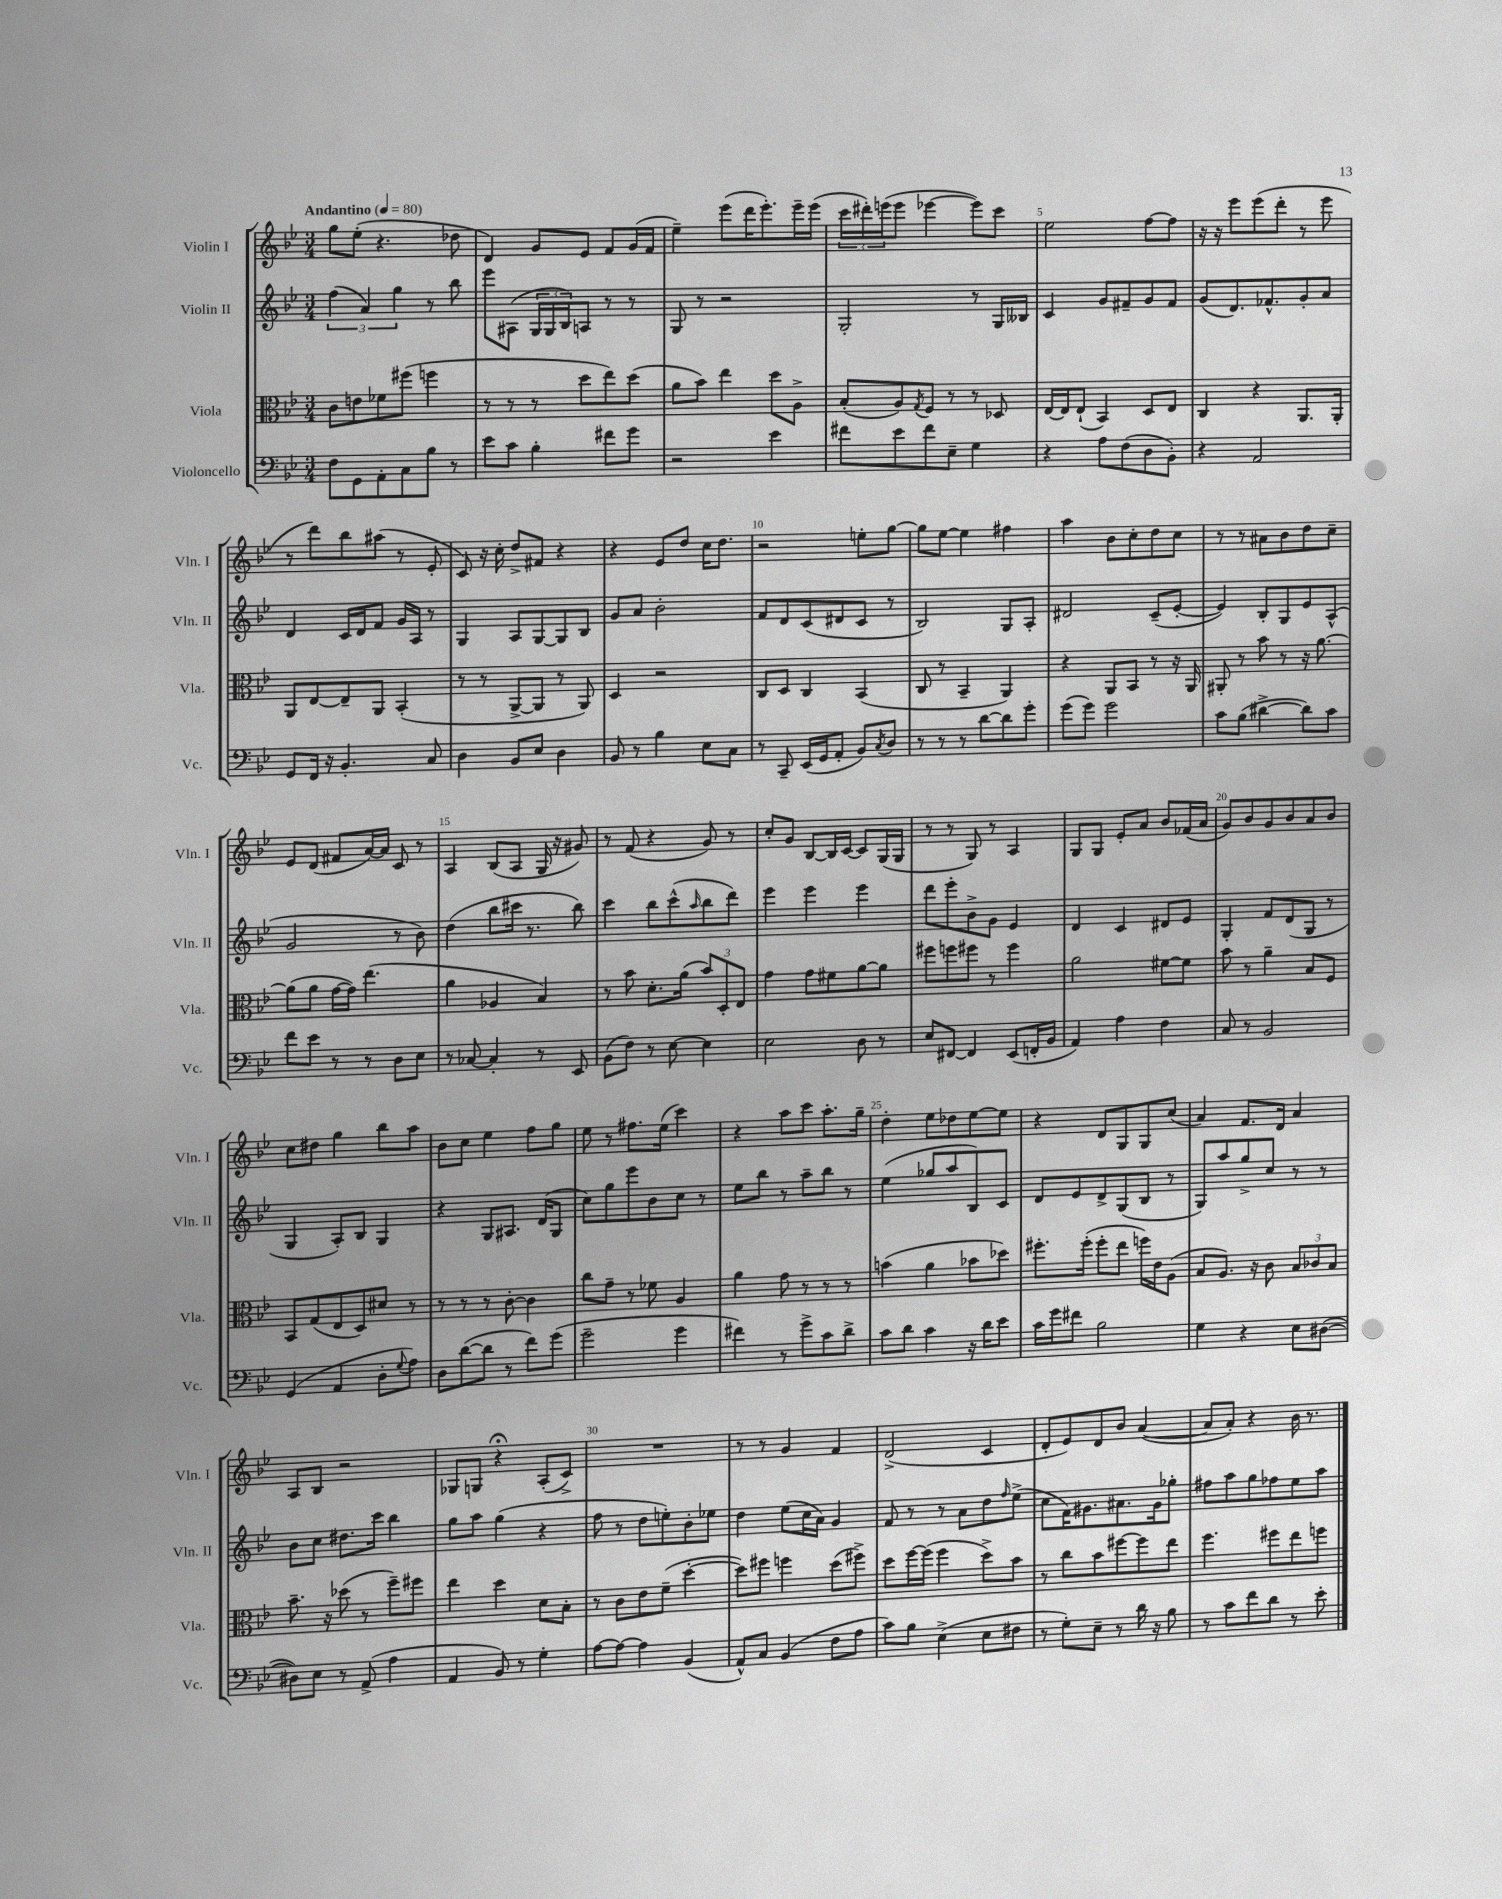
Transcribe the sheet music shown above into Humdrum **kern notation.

**kern	**kern	**kern	**kern
*part4	*part3	*part2	*part1
*staff4	*staff3	*staff2	*staff1
*I"Violoncello	*I"Viola	*I"Violin II	*I"Violin I
*I'Vc.	*I'Vla.	*I'Vln. II	*I'Vln. I
*clefF4	*clefC3	*clefG2	*clefG2
*k[b-e-]	*k[b-e-]	*k[b-e-]	*k[b-e-]
*M3/4	*M3/4	*M3/4	*M3/4
*MM80	*MM80	*MM80	*MM80
=1	=1	=1	=1
!	!	!	!LO:TX:a:B:t=Andantino
8F\L	8c\L	(6ff\	8gg\L
8GG\	8en\	.	(8ee-'\J
.	.	6a/)	.
8AA'\	8f-X\	.	4.r
.	.	6gg\	.
8C\	(8ff#X\J	.	.
8B-\J	4ffn\	8r	.
8r	.	8bb-\	8dd-X\
=2	=2	=2	=2
8e-\L	8r	8eee-\L	4d/)
8c\J	8r	(8A#X\J	.
4B-'\	8r	24G/LL	8g/L
.	.	24G/	.
.	.	24B-/J)	.
.	8dd\L	8An/J	8e-/J
8f#X\L	8ee-\)	8r	8f/L
8g\J	(8dd\J	8r	(16g/L
.	.	.	16f/JJ
=3	=3	=3	=3
2r	8a\L	8G/	4ee-~\)
.	8b-\J)	8r	.
.	4ee-\	2r	(8eee-\L
.	.	.	16ddd\K
.	.	.	8.eee-'\)
4e-\	8dd\L	.	.
.	8A^\J	.	16eee-~\L
.	.	.	(16eee-\JJ
=4	=4	=4	=4
8f#X\L	(8B-'/L	2G'/	24ccc\LL
.	.	.	24ddd#X'\)
.	.	.	(24eeen\J
8e-\	8A/)	.	8eee\J
.	8qG/	.	.
8f#\	8F/J	.	[4eee-X\
8E-~\J	8r	.	.
4G\	8r	8r	8eee-\L])
.	8D-X/	16G/LL	8ccc\J
.	.	16B--X/JJ	.
=5	=5	=5	=5
4r	[16E-/LL	4c/	2ee-\
.	16E-/J]	.	.
.	(8E-`/J	.	.
8A\L	4BB-/)	8g/L	.
(8F\	.	8f#X~/	.
8D\	8D/L	8g/	[8ff\L
8BB-'\J)	8E-/J	8f#/J	8ff\J]
=6	=6	=6	=6
4r	4C/	(8g/L	16r
.	.	.	16r
.	.	8.d/)	8eee-\L
2AA/	4r	.	(8eee-\
.	.	8.f-X^^/	.
.	.	.	8ddd'\J
.	8.AA/L	8g'/	8r
.	.	8a/J	8eee-\
.	16AA'/Jk	.	.
!!LO:LB:g=z
=7	=7	=7	=7
8GG/L	8AA/L	4d/	8r
16FF/Jk	[8E-/	.	8ddd\L)
16r	.	.	.
4.BB-'/	8E-~/]	16c/LL	8bb-\
.	.	16d/J	.
.	8AA/J	8f/J	(8aa#X\J
.	(4BB-'/	16g/LL	8r
.	.	16A/JJ	.
8C/	.	8r	8e-'/
=8	=8	=8	=8
4D\	8r	4G/	8c/)
.	8r	.	16r
.	.	.	16cc'\
8BB-/L	[8AA^/L	8A/L	8dd^/L
8E-/J	8AA/J]	[8G/	8f#X/J
4D\	8r	8G/]	4r
.	8AA/)	8B-/J	.
=9	=9	=9	=9
8BB-/	4D/	8g/L	4r
8r	.	8a/J	.
4B-\	2r	2b-'\	8e-/L
.	.	.	8dd/J
8E-\L	.	.	16cc\KL
.	.	.	8.dd\J
8C\J	.	.	.
=10	=10	=10	=10
8r	8C/L	8f/L	2r
8CC~/	8D/J	8d/	.
(16EE-/LL	4C/	(8c/	.
16GG/J	.	.	.
8AA'/J	.	8d#X/	.
8BB-/L)	(4BB-/	8c/J	8een'\L
8qC/	.	.	.
8D/J	.	8r	[8gg\J
=11	=11	=11	=11
8r	8C/	2B-/)	8gg\L]
8r	8r	.	[8ee-\J
8r	4BB-~/	.	4ee-\]
[8d\L	.	.	.
8d\]	4AA/)	8G/L	4ff#X\
8g'\J	.	8A'/J	.
=12	=12	=12	=12
(8g\L	4r	2d#X/	4aa\
8g\J)	.	.	.
2g\	8AA/L	.	8b-\L
.	8BB-/J	.	8cc'\
.	8r	(8c~/L	8dd\
.	16r	[8e-'/J	8cc\J
.	16AA/	.	.
=13	=13	=13	=13
8c\L	8AA#X'/	4e-/])	8r
(8B-\J	8r	.	8r
[4d#X^\	8b-\	8B-'/L	8a#X\L
.	8r	8G/	8b-\
8d#\L])	16r	8e-/	8dd\
.	[8.a\	.	.
8c\J	.	(8A^^/J	8cc~\J
!!LO:LB:g=z
=14	=14	=14	=14
8f\L	(8a\L]	2g/	8e-/L
8e-\J	8a\J	.	(8d/J
8r	[16g\LL	.	8f#X/L
.	16g\JJ])	.	.
8r	(4.ee-\	.	[16a/L)
.	.	.	16a/JJ]
8D\L	.	8r	8c/
8E-\J	.	8b-\)	8r
=15	=15	=15	=15
8r	4a\	(4dd\	4A/
[8C-X/	.	.	.
4C-'/]	4A-X/	8bb-\L	(8B-/L
.	.	16ccc#X\Jk	8A/J
.	.	8.r	.
8r	4B-/)	.	16G/
.	.	.	16r
8EE-/	.	8bb-\)	8g#X/)
=16	=16	=16	=16
(8BB-\L	8r	4ccc\	8r
8F\J)	8b-\	.	(8f/
8r	8.d'\L	8bb-\L	4r
[8E-\	.	(8ccc^^\	.
.	(16a\Jk	.	.
.	.	16qqaa/	.
4E-\]	12b-/L)	8bb-\	8g/)
.	12D'/	.	.
.	.	8ddd\J)	8r
.	12E-/J	.	.
=17	=17	=17	=17
2E-\	4g\	4eee-\	8cc'/L
.	.	.	8g/J
.	8g\L	4eee-\	[8B-/L
.	8f#X\	.	16B-/L]
.	.	.	[16c/JJ
8D\	[8a\	4eee-\	8c/L]
8r	8a\J]	.	(16G/L
.	.	.	16G/JJ
=18	=18	=18	=18
8E-/L	8ff#X\L	8ddd\L	8r
[8FF#X/J	8ffn\	8eee-'\	8r
4FF#/]	8ff#X\J	8b-^\	8G/)
.	8r	8g\J	8r
(8EE-/L	4ff#\	4e-/	4A/
16FFn'/L	.	.	.
16BB-/JJ	.	.	.
=19	=19	=19	=19
4AA/)	2a\	4d/	8G/L
.	.	.	8G/J
4A\	.	4c/	8e-'/L
.	.	.	8a/J
4F\	[8f#X\L	8d#X/L	8b-/L
.	8f#\J]	8e-/J	(16f-X/L
.	.	.	16a/JJ
=20	=20	=20	=20
8C/	8b-\	4G'/	8g/L)
8r	8r	.	8b-/
2BB-/	4a~\	8f/L	8g/
.	.	(8d/	8b-/
.	8B-/L	8G/J	8a/
.	8F/J	8r	8b-/J
!!LO:LB:g=z
=21	=21	=21	=21
(4GG/	8BB-/L	4G/	8cc\L
.	(8G/	.	8dd#X\J
4AA/	8E-/	8A'/L)	4gg\
.	8D/)	8B-/J	.
8D'\L	8d#X/J	4G/	8bb-\L
8qqG/	.	.	.
8A\J)	8r	.	8aa\J
=22	=22	=22	=22
8D\L	8r	4r	8b-\L
([8d\	8r	.	8cc\J
8d\J]	8r	8G/L	4ee-\
8r	[8c'\	8.A#X/J	.
8f\L)	4c\]	.	8ff\L
.	.	(16d/KL	.
(8g\J	.	8G/J	8gg\J
=23	=23	=23	=23
2g~\	8cc\L	8cc\L)	8ee-\
.	8g~\J	8gg\	8r
.	8r	8eee-\	8.ff#X\L
.	8f-X\	8b-\	.
.	.	.	(16ee-\Jk
4g\	4A/	8cc\J	4ccc\)
.	.	8r	.
=24	=24	=24	=24
4f#X\)	4a\	8ee-\L	4r
.	.	8bb-\J	.
8r	8g\	8r	8aa\L
8g^\L	8r	8aa~\L	8ccc\J
8c\	8r	8bb-\J	8.aa'\L
8d^\J	8r	8r	.
.	.	.	16gg~\Jk
=25	=25	=25	=25
8c\L	(4bn\	(4ee-\	4dd'\
8d\J	.	.	.
4c\	4a\	8gg-X/L	8ee-\L
.	.	8aa/	8dd-X\
16r	8b-X\L	8B-/)	[8ee-\
16d\KL	.	.	.
8e-\J	8dd-X\J)	8c/J	8ee-\J]
=26	=26	=26	=26
16c\LL	8.ff#X'\L	8d/L	4r
16g\J	.	.	.
8f#X\J	.	8e-/	.
.	(16ff#'\Jk	.	.
2B-\	8ff#'\L	8d^/	8d/L
.	8ee-\J	(8G/	8G/
.	16ffn\LL)	8B-/J	8G/
.	16e-\J	.	.
.	(8A\J	8r	(8cc/J
=27	=27	=27	=27
4G\	8B-/L	8G/L)	4a/)
.	8.A/J)	8aa/	.
4r	.	8gg^/	8.f/L
.	16r	.	.
.	8c\	8cc/J	.
.	.	.	16d/Jk
8E-\L	12B-/L	8r	4a/
.	12c-X/	.	.
([8D#X\J	.	8r	.
.	12B-/J	.	.
!!LO:LB:g=z
=28	=28	=28	=28
8D#X\L])	8.b-~\	8b-\L	8A/L
8E-\J	.	8cc\J	8B-/J
.	16r	.	.
8r	(8dd-X\	8.dd#X\L	2r
(8AA^/	8r	.	.
.	.	16ccc\Jk	.
4A\	8ff~\L)	4bb-\	.
.	8ff#X\J	.	.
=29	=29	=29	=29
4AA/	4ee-\	8gg\L	8G-X/L
.	.	8aa\J	8Gn/J
8BB-/)	4dd\	(4gg\	4r;<
8r	.	.	.
4G'\	8d\L	4r	(8A'/L
.	8B-'\J	.	8c^/J)
=30	=30	=30	=30
[8A\L	8r	8ff\	2.r
8A\J_	8c\L	8r	.
4A\]	8e-\	8dd\L	.
.	(8f~\J	8een'\)	.
(4BB-/	[4dd'\	8b-'\	.
.	.	8ee-X\J	.
=31	=31	=31	=31
8AA^^/L)	8dd\L])	4dd\	8r
8C/J	8ff#X\J	.	8r
(4BB-/	4ffn\	(8ee-\L	4g/
.	.	16cc\L	.
.	.	16a\JJ)	.
8F\L	(8dd\L	4g/	4f/
8A\J	8ff#X^\J)	.	.
=32	=32	=32	=32
8c\L)	8dd\L	8f/	(2d^/
8B-\J	[16ff\L	8r	.
.	(16ff\JJ]	.	.
(4E-^\	4ff\	8r	.
.	.	8a\L	.
8E-\L	8dd^\L)	8dd\	4c/
.	.	16qqff/	.
8F#X\J	8b-\J	(8ee-^\J	.
=33	=33	=33	=33
8r	8r	8cc\L	8d'/L
8G'\L)	8cc\L	16f\K)	8e-/)
.	.	8.g#X\	.
8E-~\J	8b-\	.	8d/
8r	[8ff#X\	8.a#X\	8b-/J
16d\	8ff#\]	.	([4a/
16r	.	16g#\k	.
8B-\	8ee-\J	8gg-X'\J	.
=34	=34	=34	=34
8r	4.ff\	8ff#X\L	8a/L]
8c\L	.	8aa\	8a'/J)
8f\	.	8gg\	4r
8d\J	8ff#X\L	8ff-X\	.
8r	8ee-\	8ee-\	16b-\
.	.	.	8.r
8e-'\	8ffn\J	8aa\J	.
==	==	==	==
*-	*-	*-	*-
